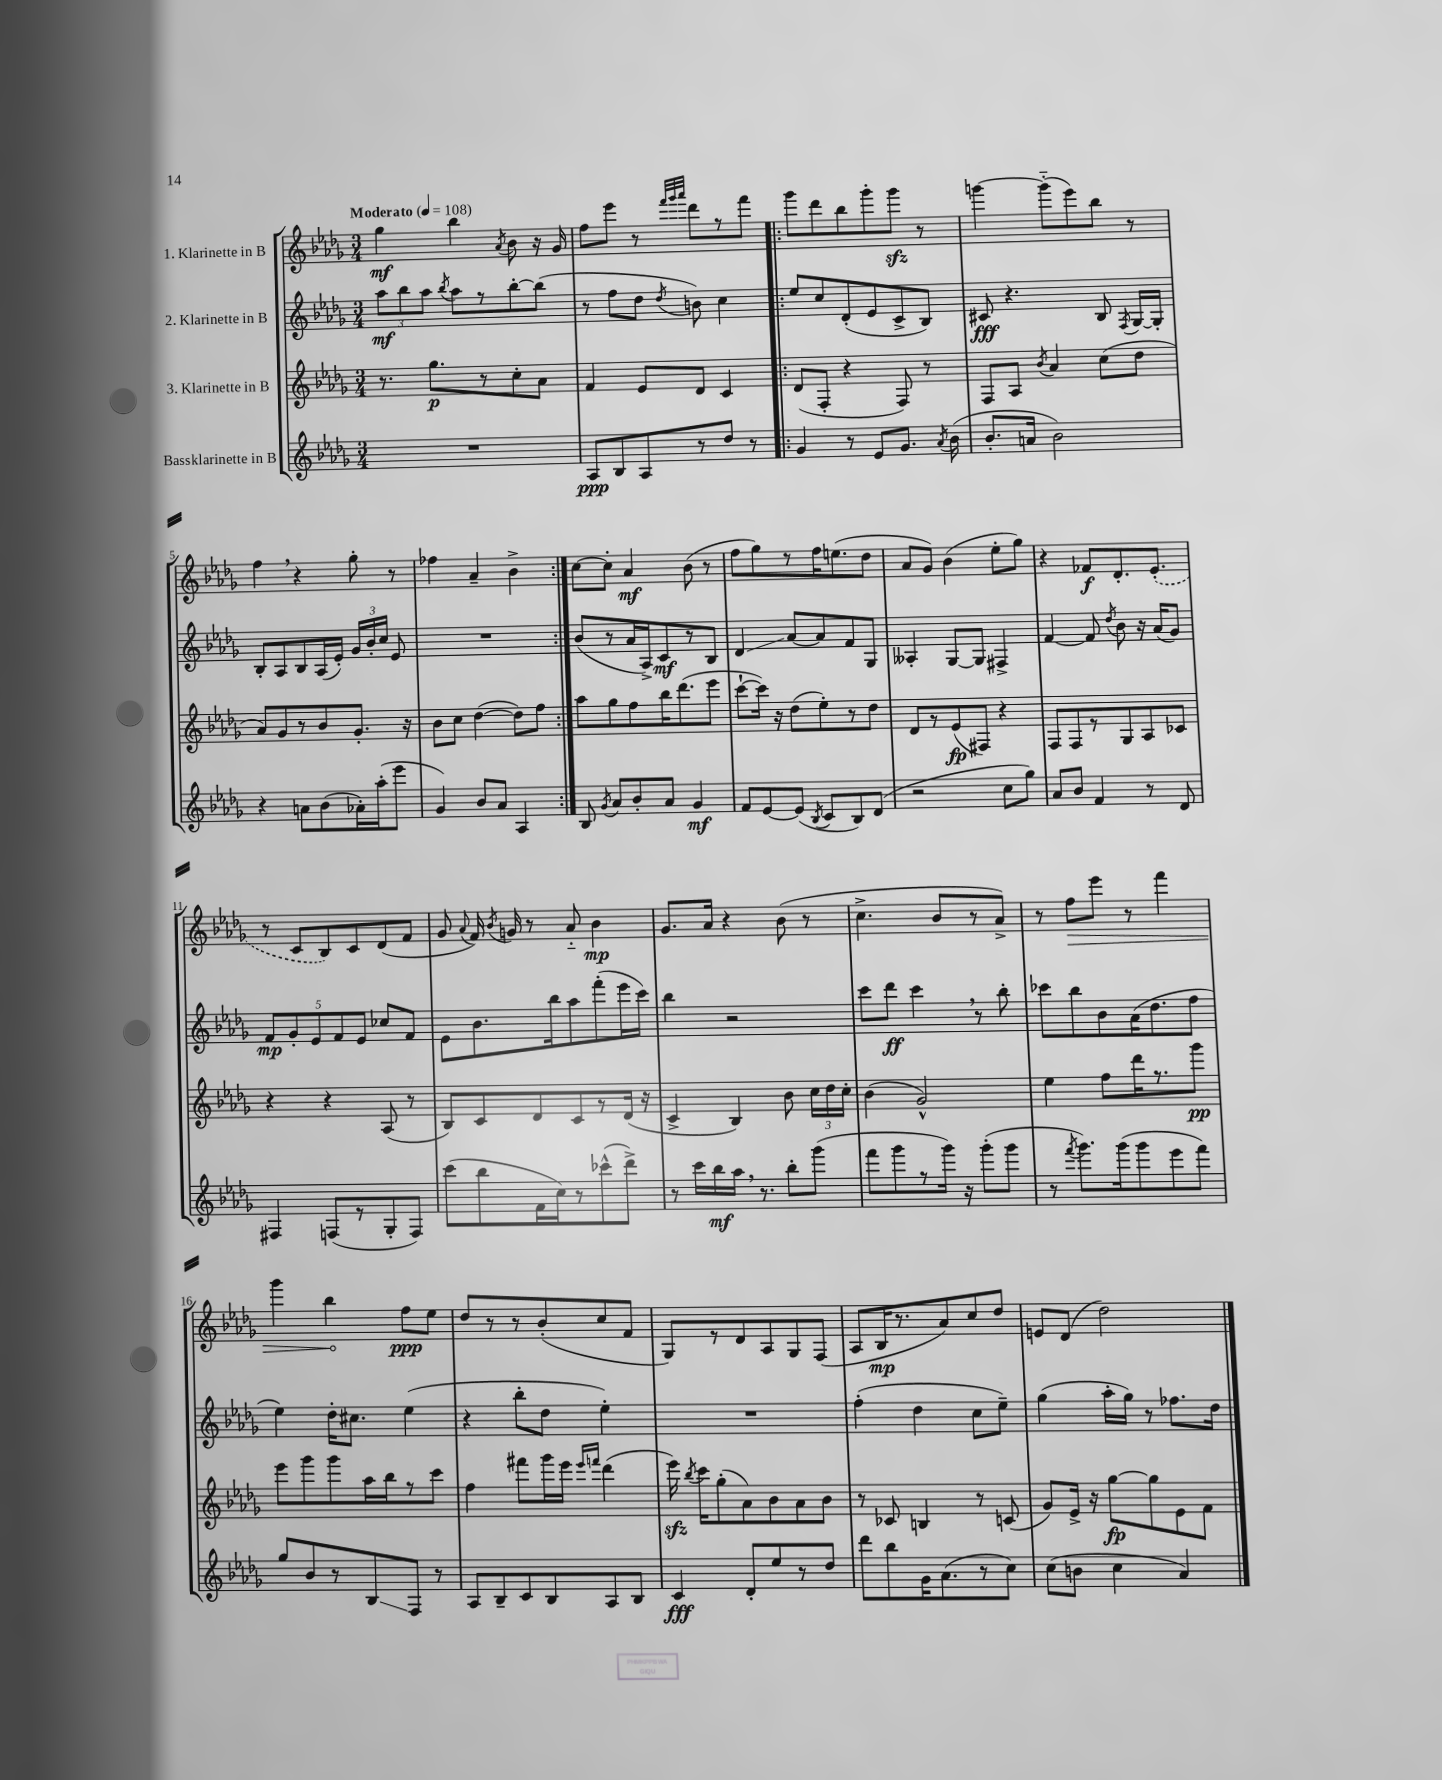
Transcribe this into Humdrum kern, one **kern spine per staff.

**kern	**kern	**kern	**kern
*staff4	*staff3	*staff2	*staff1
*clefG2	*clefG2	*clefG2	*clefG2
*k[b-e-a-d-g-]	*k[b-e-a-d-g-]	*k[b-e-a-d-g-]	*k[b-e-a-d-g-]
*M3/4	*M3/4	*M3/4	*M3/4
*MM108	*MM108	*MM108	*MM108
2.r	8.r	12aa-	4gg-
.	.	12bb-	.
.	.	12aa-	.
.	8.gg-	.	.
.	.	8qbb-	.
.	.	8aa-	4bb-
.	8r	8r	.
.	.	.	8qa-
.	8cc'	[8bb-'	8b-
.	8a-	(8bb-]	16r
.	.	.	16g-
=	=	=	=
8A-	4f	8r	8ff
8B-	.	8ff	8eee-
8A-	8e-	8dd-	8r
.	.	.	32qqfff
.	.	.	32qqggg-
.	.	8qdd-	32qqaaa-
8r	8d-	8b)	8ddd-
8dd-	4c	4cc	8r
8r	.	.	8fff
=!|:	=!|:	=!|:	=!|:
4g-	(8d-	8ee-	8ggg-
.	8F'	8cc	8ddd-
8r	4r	(8d-'	8bb-
8e-	.	8e-	8ggg-'
8.g-	8F)	8c^	8ggg-
.	8r	8B-)	8r
8qa-	.	.	.
(16b-	.	.	.
=	=	=	=
8.b-'	8F	8c#	[4ggg
.	8A-	4.r	.
16a	.	.	.
.	8qb-	.	.
2b-)	4a-	.	(8ggg'~]
.	.	.	8eee-)
.	(8cc	8B-	8bb-
.	.	8qF	.
.	8dd-	[16G-	8r
.	.	16G-']	.
=	=	=	=
4r	8a-)	8B-'	4ff
.	8g-	8A-	.
8a	8r	8B-	4r
(8b-	8b-	(16A-	.
.	.	16e-')	.
16a-')	8.g-'	24g-	8gg-'
.	.	24b-'	.
(16aa-'	.	.	.
.	.	24cc	.
8eee-	.	8e-	8r
.	16r	.	.
=	=	=	=
4g-)	8b-	2.r	4ff-
.	8cc	.	.
8b-	([4dd-	.	4a-~
8a-	.	.	.
4A-	8dd-])	.	4b-^
.	8ff	.	.
=:|!	=:|!	=:|!	=:|!
8B-	8aa-	(8b-	[8cc
8qg-	.	.	.
8a-	8gg-	8r	8cc']
8b-'	8ff	16a-	4a-
.	.	16A-^)	.
8a-	16bb-	8c	.
.	(8.ddd-	.	.
4g-	.	8r	(8b-
.	8eee-	8B-	8r
=	=	=	=
8f	[8ccc`	4d-	8ff
[8e-	16ccc])	.	8gg-)
.	16r	.	.
(8e-]	(8dd-	[8a-	8r
8qB-	.	.	.
8c	8ee-')	8a-]	16ff
.	.	.	(8.ee
8B-)	8r	8f	.
(8d-	8dd-	8G-	8dd-
=	=	=	=
2r	8d-	4A--'	8a-
.	8r	.	8g-)
.	(8e-	[8G-	(4b-
.	8F#)	8G-]	.
8cc	4r	4F#^	8ee-'
8gg-)	.	.	8gg-)
=	=	=	=
8a-	8F	[4f	4r
8b-	8F	.	.
4f	8r	8f]	8f-
.	.	8qdd-	.
.	8G-	8b-	8.d-'
8r	8A-	16r	.
.	.	(16a-	(8.e-'
8d-	8c-	8g-)	.
=	=	=	=
4F#	4r	10f	8r
.	.	10g-'	.
.	.	.	8c
.	.	10e-	.
(8F	4r	.	8B-)
.	.	10f	.
8r	.	.	8c
.	.	10e-	.
8G-'	(8A-	8cc-	(8d-
8F)	8r	8f	8f
=	=	=	=
(8ccc	8B-)	8e-	8g-
.	.	.	8qqa-
8bb-	8c	8.b-	16f)
.	.	.	8qb-
.	.	.	16g
16f	8d-	.	8r
16cc)	.	16bb-	.
8r	8c	8aa-	8a-'~
(8ccc-^^	8r	(8fff'	4b-
8ddd-^)	(16d-	16eee-	.
.	16r	16ccc)	.
=	=	=	=
8r	4c^	4bb-	8.g-
16ccc	.	.	.
16bb-	.	.	16a-
16aa-	4B-)	2r	4r
8.r	.	.	.
8bb-'	8b-	.	(8b-
(8ggg-	24cc	.	8r
.	24dd-	.	.
.	24cc'	.	.
=	=	=	=
8fff	(4b-	8ccc	4.cc^
8ggg-	.	8ddd-	.
8r	2g-^^)	4ccc	.
16ggg-)	.	.	8b-
16r	.	.	.
(8ggg-'	.	8r	8r
8ggg-	.	8bb-'	8a-^)
=	=	=	=
8r	4ee-	8ccc-	8r
8qfff	.	.	.
8.ggg-)	.	8bb-	8ff
.	8ff	8b-	8eee-
(16ggg-	.	.	.
8ggg-	16ddd-	(16a-	8r
.	8.r	8.dd-	.
8eee-	.	.	4fff
8fff)	8ggg-	8ff	.
=	=	=	=
8gg-	8eee-	4ee-)	4ggg-
8b-	8ggg-	.	.
8r	8ggg-	16dd-'	4bb-
.	.	8.cc#	.
8B-	16aa-	.	.
.	16bb-	.	.
8F	8r	(4ee-	8ff
8r	8ccc	.	8ee-
=	=	=	=
8A-	4ff	4r	8dd-
8B-~	.	.	8r
8c	8fff#	8bb-'	8r
8B-	16ggg-	8dd-	(8b-'
.	16eee-	.	.
.	16qqeee-	.	.
.	16qqfff	.	.
8A-	(4ddd-	4ee-')	8cc
8B-	.	.	8f
=	=	=	=
4c	16eee-)	2.r	8G-)
.	8qbb-	.	.
.	16ccc	.	.
.	(8gg-'	.	8r
8d-'	8a-)	.	8d-
8ee-	8b-	.	8A-
8r	8a-	.	8G-
8dd-	8b-	.	(8F
=	=	=	=
8ddd-	8r	(4ff'	8A-
8bb-	8c-	.	16B-
.	.	.	8.r
16g-	4B	4dd-	.
(8.a-	.	.	.
.	.	.	8a-)
8r	8r	8cc	8cc
8cc)	(8c	8ee-~)	8dd-
=	=	=	=
(8cc	8g-)	(4gg-	8e
8b	16e-^	.	(8d-
.	16r	.	.
4cc	[8gg-	16aa-'	2dd-)
.	.	16gg-)	.
.	8gg-]	8r	.
4a-)	8e-	8.ff-	.
.	8f	.	.
.	.	16dd-	.
==	==	==	==
*-	*-	*-	*-
